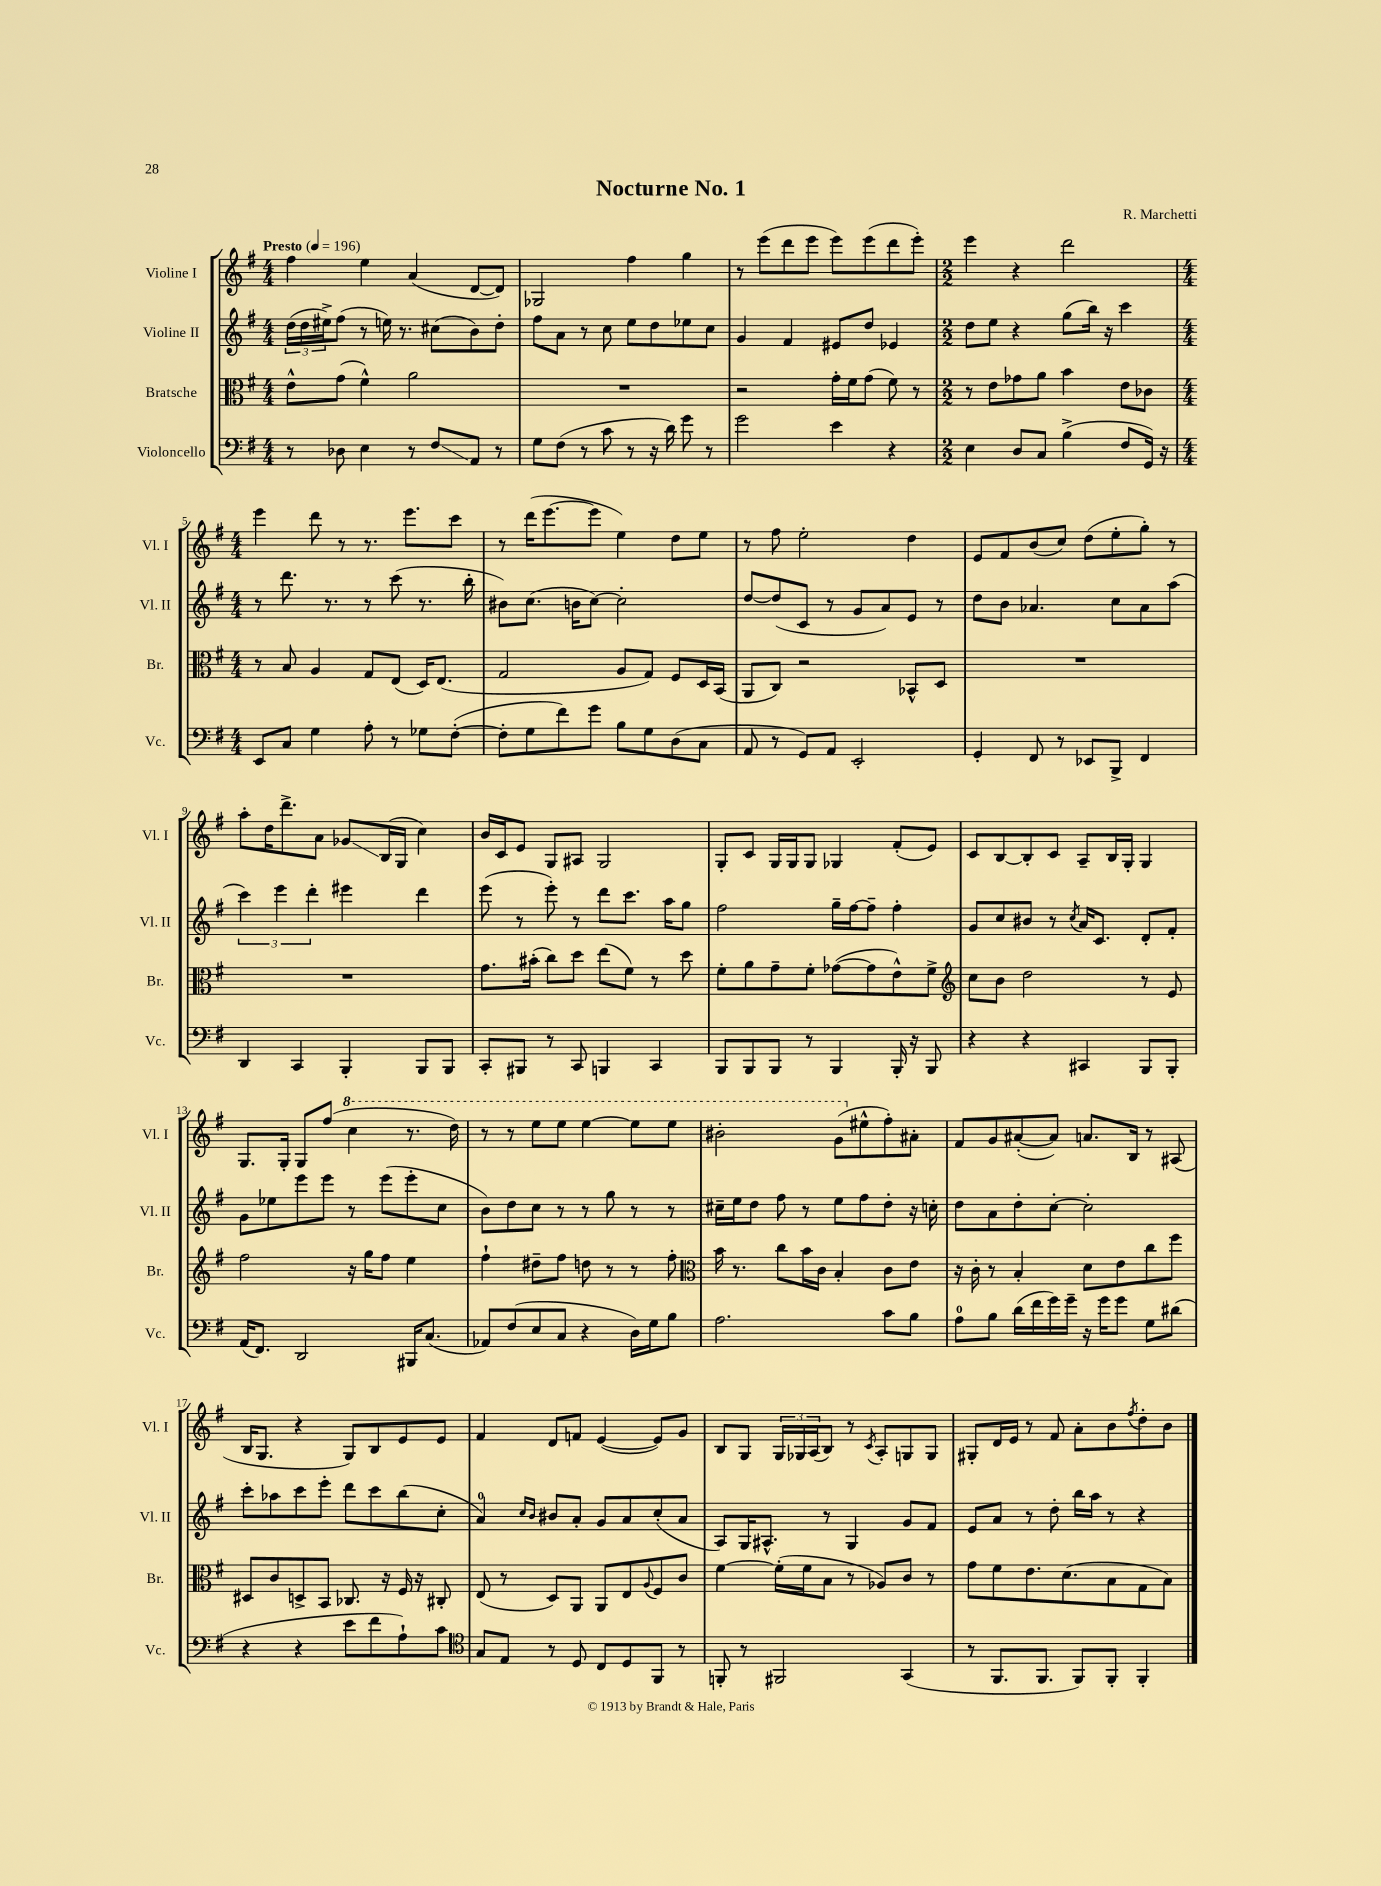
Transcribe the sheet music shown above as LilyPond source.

\header { title = "Nocturne No. 1" composer = "R. Marchetti" }
<<
\new StaffGroup <<
\new Staff = "s0" \with { instrumentName = "Violine I" shortInstrumentName = "Vl. I" } {
    \clef treble \key g \major \numericTimeSignature \time 4/4 \tempo "Presto" 4 = 196
    fis''4 e''4 a'4( d'8~ d'8) |
    ges2 fis''4 g''4 |
    r8 e'''8( d'''8 e'''8 e'''8) e'''8( d'''8 e'''8-.) |
    \numericTimeSignature \time 2/2 e'''4 r4 d'''2 |
    \numericTimeSignature \time 4/4 e'''4 d'''8 r8 r8. e'''8. c'''8 |
    r8 d'''16( e'''8.~ e'''8 e''4) d''8 e''8 |
    r8 fis''8 e''2-. d''4 |
    e'8 fis'8 b'8( c''8) d''8( e''8-. g''8-.) r8 |
    a''8-. d''16 d'''8.-> a'8 ges'8\glissando b16( g16 c''4) |
    b'16 c'16 e'8 g8 ais8 g2 |
    g8-. c'8 g16 g16 g8 ges4 fis'8-.( e'8) |
    c'8 b8~ b8-. c'8 a8-- b16 g16-. g4 |
    g8. g16-. g8 fis''8( \ottava #1 c'''4 r8. d'''16) |
    r8 r8 e'''8 e'''8 e'''4~ e'''8 e'''8 |
    bis''2-. g''8( \ottava #0 eis''8-^ fis''8-.) ais'8-. |
    fis'8 g'8 ais'8~-.( ais'8) a'8. b16 r8 ais8( |
    b16 g8. r4 g8) b8 e'8 e'8 |
    fis'4 d'8 f'8 e'4~( e'8) g'8 |
    b8 g8 \tuplet 3/2 { g16 ges16 a16( } b8) r8 \acciaccatura { c'8 } a8-. g8 g8 |
    gis8-. d'16 e'16 r8 fis'8 a'8-. b'8 \acciaccatura { fis''8 } d''8-. b'8 \bar "|." |
}
\new Staff = "s1" \with { instrumentName = "Violine II" shortInstrumentName = "Vl. II" } {
    \clef treble \key g \major \numericTimeSignature \time 4/4
    \tuplet 3/2 { d''16( d''16 eis''16->) } fis''8( r8 e''16) r8. cis''8( b'8) d''8-. |
    fis''8 a'8 r8 c''8 e''8 d''8 ees''8 c''8 |
    g'4 fis'4 eis'8 d''8 ees'4 |
    \numericTimeSignature \time 2/2 d''8 e''8 r4 g''8( b''16) r16 c'''4 |
    \numericTimeSignature \time 4/4 r8 d'''8. r8. r8 c'''8( r8. b''16-. |
    bis'8) c''8.( b'16 c''8~) c''2-. |
    d''8~ d''8( c'8 r8 g'8 a'8) e'8 r8 |
    d''8 b'8 aes'4. c''8 aes'8 a''8( |
    \tuplet 3/2 { c'''4) e'''4 d'''4-. } eis'''4 d'''4 |
    e'''8( r8 e'''8-.) r8 d'''8 c'''8. a''16 g''8 |
    fis''2 g''16-- fis''16~ fis''8-- fis''4-. |
    g'8 c''8 bis'8 r8 \acciaccatura { c''8 } a'16 c'8. d'8-. fis'8-. |
    g'8 ees''8 e'''8 e'''8 r8 e'''8( e'''8-. c''8 |
    b'8) d''8 c''8 r8 r8 g''8 r8 r8 |
    cis''16-- e''16 d''8 fis''8 r8 e''8 fis''8 d''8-. r16 c''16-. |
    d''8 a'8 d''8-. c''8~-. c''2-. |
    c'''8-. aes''8 c'''8 e'''8-. d'''8 c'''8 b''8( c''8-. |
    a'4-0) \grace { c''16 b'16 } bis'8 a'8-. g'8 a'8 c''8-.( a'8 |
    a8) g16 ais8.-^ r8 g4 g'8 fis'8 |
    e'8 a'8 r8 d''8-. b''16 a''16 r8 r4 \bar "|." |
}
\new Staff = "s2" \with { instrumentName = "Bratsche" shortInstrumentName = "Br." } {
    \clef alto \key g \major \numericTimeSignature \time 4/4
    e'8-^ g'8( fis'4-^) a'2 |
    R1 |
    r2 g'16-. fis'16 g'8( fis'8) r8 |
    \numericTimeSignature \time 2/2 r8 e'8 ges'8 a'8 b'4 e'8 ces'8 |
    \numericTimeSignature \time 4/4 r8 b8 a4 g8 e8( d16) e8.( |
    g2 a8 g8) fis8 d16 b,16( |
    a,8 c8) r2 bes,8-^ d8 |
    R1 |
    R1 |
    g'8. bis'16-.( c''8) d''8 e''8( fis'8) r8 d''8 |
    fis'8-. a'8 g'8-- fis'8-. ges'8~( ges'8 e'8-^) fis'8-> |
    \clef treble c''8 b'8 d''2 r8 e'8 |
    fis''2 r16 g''16 fis''8 e''4 |
    fis''4-! dis''8-- fis''8 d''8 r8 r8 fis''8-. |
    \clef alto b'16 r8. c''8 b'16 c'16 b4-. c'8 e'8 |
    r16 c'16-. r8 b4-. d'8 e'8 c''8 fis''8 |
    dis8 c'8 d8-> b,8 ces8. r16 fis16 r16 cis8-. |
    e8( r8 d8) a,8 a,8 e8 \appoggiatura { a8 } fis8 c'8 |
    fis'4~ fis'16-.( fis'16 b8 r8 aes8) c'8 r8 |
    g'8 fis'8 e'8. d'8.( b8 g8 b8) \bar "|." |
}
\new Staff = "s3" \with { instrumentName = "Violoncello" shortInstrumentName = "Vc." } {
    \clef bass \key g \major \numericTimeSignature \time 4/4
    r8 des8 e4 r8 fis8\glissando a,8 r8 |
    g8 fis8( r8 c'8 r8 r16 d'16) g'8 r8 |
    g'2 e'4 r4 |
    \numericTimeSignature \time 2/2 e4 d8 c8 b4->( fis8 g,16) r16 |
    \numericTimeSignature \time 4/4 e,8 c8 g4 a8-. r8 ges8 fis8~-.( |
    fis8-. g8 fis'8) g'8 b8 g8 d8( c8 |
    a,8 r8 g,8) a,8 e,2-. |
    g,4-. fis,8 r8 ees,8 b,,8-> fis,4 |
    d,4 c,4 b,,4-. b,,8 b,,8 |
    c,8-. bis,,8 r8 c,8 b,,4 c,4 |
    b,,8 b,,8 b,,8 r8 b,,4 b,,16-. r16 b,,8 |
    r4 r4 cis,4 b,,8 b,,8-. |
    a,16( fis,8.) d,2 bis,,16 c8.( |
    aes,8) fis8( e8 c8 r4 d16) g16 b8 |
    a2. c'8 b8 |
    a8-0 b8 d'16( fis'16 g'16) g'16-- r16 g'16 g'8 g8 dis'8( |
    r4 r4 e'8 fis'8 a8-!) c'8 |
    \clef tenor g8 e8 r8 d8 c8 d8 fis,8 r8 |
    f,8-. r8 fis,2 g,4( |
    r8 fis,8. fis,8. fis,8) fis,8-. fis,4-. \bar "|." |
}
>>
>>
